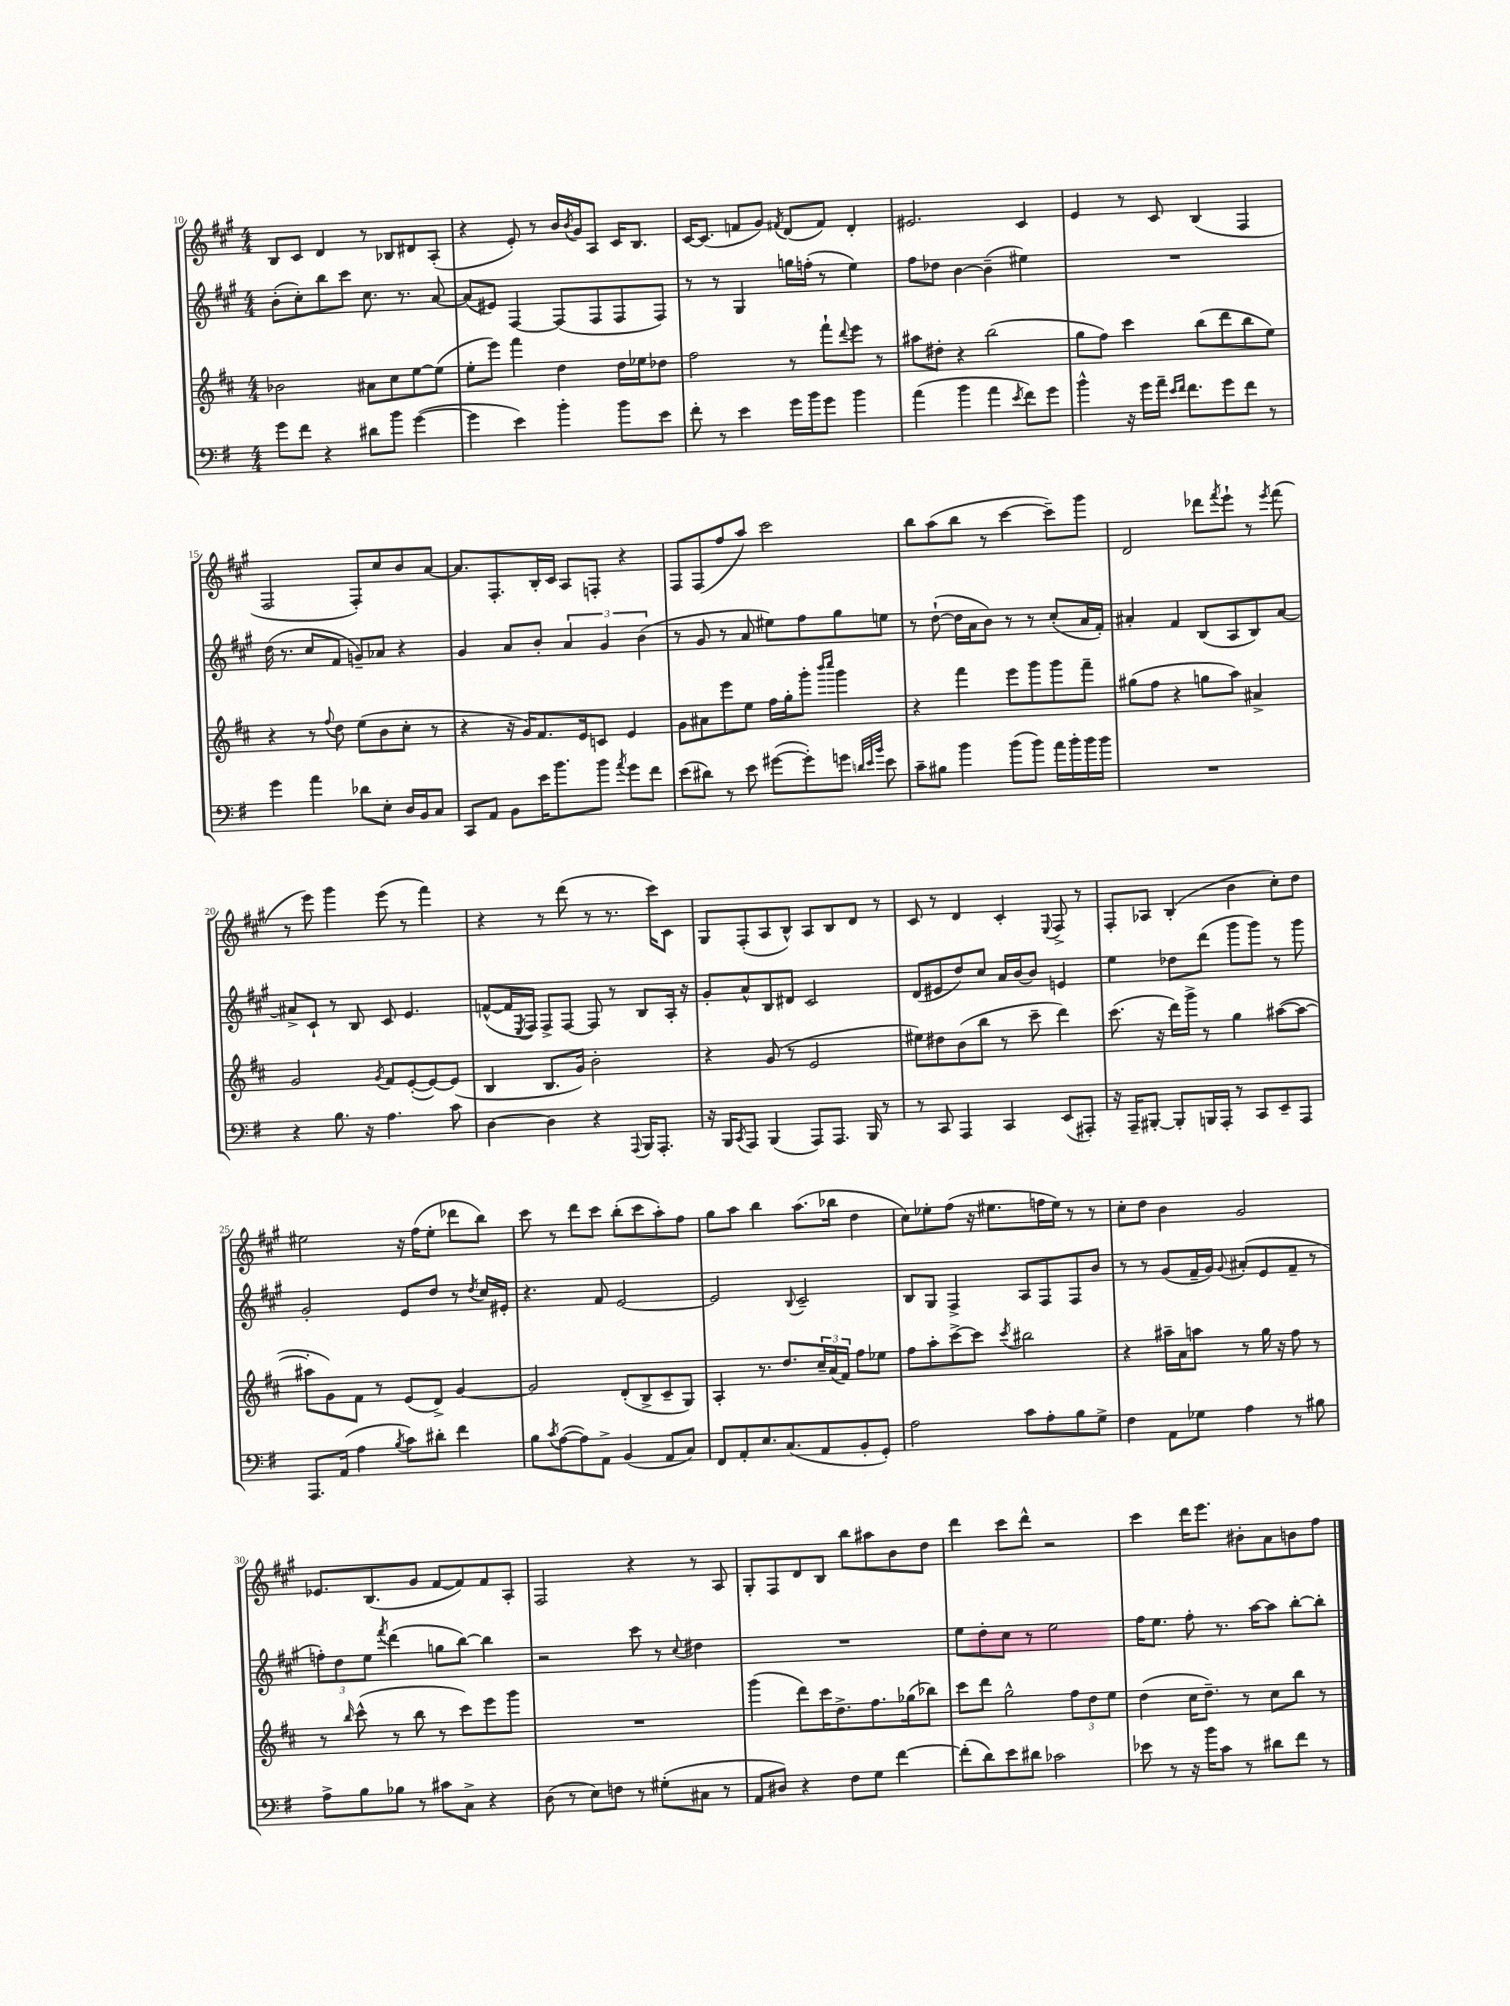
<<
\new StaffGroup <<
\new Staff = "s0" {
    \clef treble \key a \major \numericTimeSignature \time 4/4
    b8 cis'8 d'4 r8 bes8 dis'8 a8-.( |
    r4 e'8-.) r8 b'16 \acciaccatura { b'8 } gis'16 a8 cis'16 b8. |
    cis'16~ cis'8.( f'8 gis'8) \acciaccatura { fis'8 } d'8( fis'8) d'4-. |
    eis'2. cis'4 |
    e'4 r8 cis'8 b4( fis4 |
    fis2 fis8-.) cis''8 b'8 a'8~ |
    a'8. fis8.-. b16-. cis'16 a8 f8-. r4 |
    fis8 fis8( fis''8 a''8) cis'''2 |
    b''8 a''8( b''8 r8 cis'''4~ cis'''8--) gis'''8 |
    d'2 des'''8 \acciaccatura { fis'''8 } e'''8-! r8 \acciaccatura { e'''8 } fis'''8( |
    r8 e'''8) gis'''4 e'''8( r8 fis'''4) |
    r4 r8 d'''8( r8 r8. cis'''16) cis'8 |
    gis8 fis8-.( a8 b8-^) a8 b8 d'8 r8 |
    cis'8 r8 d'4 cis'4-. \appoggiatura { e8 } fis8-> r8 |
    fis8-. aes8 b4-.( b'4 cis''8-.) d''8 |
    eis''2 r16 fis''16( eis''8-. des'''8 b''8) |
    cis'''8 r8 d'''8 cis'''8 b''8-.( cis'''8 a''8-.) fis''8 |
    gis''8 a''8 b''4 a''8.( bes''16 d''4 |
    cis''8) ees''8-. fis''8( r16 eis''8. f''16 eis''16) r8 r8 |
    cis''8-. d''8 b'4 gis'2 |
    ees'8. b8.( gis'8 fis'8~ fis'8) fis'8 a8-. |
    fis2 r4 r8 a8 |
    gis8-. fis8 d'8 b8 b''8 ais''8 b'8 d''8 |
    d'''4 cis'''8 d'''8-^ r2 |
    cis'''4 d'''16 e'''8. bis'8-. a'8 b'8 fis''8 \bar "|." |
}
\new Staff = "s1" {
    \clef treble \key a \major \numericTimeSignature \time 4/4
    b'8-.( cis''8-.) b''8 cis'''8 cis''8. r8. a'8~ |
    a'8( eis'8) fis4~ fis8( fis8 fis8 fis8) |
    r8 r8 gis4 g''16 f''16-.( r8 e''4) |
    fis''8 des''8 b'4~ b'4--( eis''4) |
    R1 |
    d''16( r8. cis''8 fis'8 g'8--) aes'8 r4 |
    gis'4 a'8 b'8-. \tuplet 3/2 { a'4 gis'4 b'4( } |
    r8 gis'8 r8 a'8 eis''8) fis''8 gis''8 e''8 |
    r8 d''8~-!( d''16 a'16 b'8) r8 r8 cis''8-.( a'16 fis'16-.) |
    ais'4-. fis'4 b8( a8 b8) ais'8~ |
    ais'8-> cis'8-! r8 b8 cis'8 e'4. |
    f'8~-^( f'16 \acciaccatura { e8 } fis16) fis8-> fis8~ fis8 r8 b8 a16-. r16 |
    gis'8-. a'8-^ b8 dis'8 cis'2 |
    d'8( eis'8 d''8) cis''8 a'16 b'16~ b'8 e'4 |
    e''4 des''8 d'''8( gis'''8 gis'''8) r8 gis'''8 |
    gis'2-. e'8 d''8 r8 \acciaccatura { d''8 } cis''16 eis'16-. |
    r4. fis'8 e'2~ |
    e'2 \appoggiatura { b8 } cis'2-- |
    b8 gis8 fis4-> a8 fis8 fis8 b'8 |
    r8 r8 gis'8( fis'16-- gis'16) \appoggiatura { gis'8 } ais'8-.( e'8 fis'8-- r8 |
    \tuplet 3/2 { f''8-.) d''8 e''8 } \acciaccatura { fis'''8 } d'''4( g''8 b''8~) b''4 |
    r2 cis'''8 r8 \appoggiatura { cis''8 } dis''4 |
    R1 |
    e''8 d''8-. cis''8 r8 e''2 |
    fis''16 e''8. fis''8-. r8. a''16~ a''8 b''8~-. b''8-. \bar "|." |
}
\new Staff = "s2" {
    \clef treble \key d \major \numericTimeSignature \time 4/4
    bes'2 ais'8 cis''8 e''8~ e''8( |
    e''8-. e'''8) fis'''4 d''4 d''16 ees''16 des''8 |
    fis''2 r8 fis'''8-! \appoggiatura { d'''8 } e'''8 r8 |
    ais''8 dis''8-. r4 b''2( |
    g''8 fis''8) cis'''4 b''8( d'''8 b''8 e''8) |
    r4 r8 \appoggiatura { fis''8 } d''8 e''8( b'8 cis''8-. r8 |
    r4 r16 g'16) fis'8. e'16 c'8 e'4 |
    g'8 ais'8 e'''8 e''8 fis''16 g''16-. g'''8-. \grace { b'''16 cis''''16 } g'''4 |
    r4 fis'''4 e'''8 g'''8 g'''8 fis'''8-- |
    gis''8( fis''8 r4 g''8 a''8) ais'4-> |
    g'2 \acciaccatura { g'8 } fis'8 e'8~-.( e'8~) e'8( |
    b4 b8. g'16) b'2-. |
    r4 g'8( r8 e'2 |
    eis''8) dis''8 b'8( b''8 r8 cis'''8-- d'''4) |
    cis'''8.( r16 d'''16) g'''16-> r8 g''4 ais''8~( ais''8~ |
    ais''8-. g'8) fis'8 r8 e'8( d'8->) g'4~ |
    g'2 d'8-.( b8-> cis'8-- g8) |
    a4-. r8. d''8. \tuplet 3/2 { cis''16-- a'16( fis'16) } fis''8 ees''8 |
    fis''8 a''8-. cis'''8~-> cis'''8 \acciaccatura { cis'''8 } bis''2 |
    r4 ais''16-- a'16 a''8 r8 g''16 r16 fis''8 r8 |
    r8 \grace { b''16 } cis'''8-^( r8 b''8 r8 cis'''8) e'''8 g'''8 |
    R1 |
    g'''4( d'''8) cis'''16 d''8.-> fis''8. ges''16( bes''8) |
    cis'''8 d'''8 g''2-^ \tuplet 3/2 { fis''8 d''8 e''8 } |
    d''4( cis''16 d''8.--) r8 cis''8 b''8 r8 \bar "|." |
}
\new Staff = "s3" {
    \clef bass \key g \major \numericTimeSignature \time 4/4
    g'8 fis'8 r4 dis'8 b'8 g'4~( |
    g'4 e'4) b'4-. b'8 e'8 |
    fis'8-. r8 e'4 g'16 b'16 g'8 b'4 |
    a'4( b'4 a'4 \acciaccatura { e'8 } fis'8) g'8 |
    b'4-^ r16 g'16 a'16-- \grace { e'16 fis'16 } fis'8. g'8 fis'8 r8 |
    g'4 a'4 des'8 e8-. d16 b,16 c8 |
    c,8 a,8 b,8 e'16 b'8. b'8 \acciaccatura { a'8 } g'8 fis'8 |
    e'8( dis'8) r8 e'8 gis'8~( gis'8-.) g'8 \grace { d'32 e'32 b'32 } e'8 |
    c'8-- bis8 b'4 b'8( b'8) a'16 b'16-. b'16 b'16 |
    R1 |
    r4 b8. r16 a4. c'8 |
    d4~ d4 r4 \appoggiatura { a,,8 } b,,16 a,,8.-. |
    r16 b,,16 \acciaccatura { c,8 } a,,8 b,,4( a,,8) a,,8. b,,16 r8 |
    r8 c,8 a,,4 c,4 e,8( ais,,8-.) |
    r16 a,,16-- bis,,8~-. bis,,8-. b,,16 a,,16-. r8 c,8 e,8-- a,,8 |
    a,,8. a,16( a4 \acciaccatura { b8 } c'8) dis'8-. fis'4 |
    b8 \acciaccatura { c'8 } a8~( a8) a,8-> b,4( a,8 c8) |
    fis,8 a,8-. e8. c8.( a,8 b,8-. g,8-.) |
    a2 c'8 a8-. b8 g8-> |
    fis4 a,8 ges8 a4 r8 bis8 |
    a8-> b8 bes8 r8 cis'8 c8-> r4 |
    d8( r8 e8) f8 r8 gis8-.( cis8 r8 |
    a,8 dis8) r4 fis8 g8 fis'4~ |
    fis'8-.( d'8) e'8 dis'8 ces'2 |
    ees'8 r8 r16 b'16 c'8 r8 dis'8 fis'8 r8 \bar "|." |
}
>>
>>
\layout { \context { \Score currentBarNumber = #10 } }
